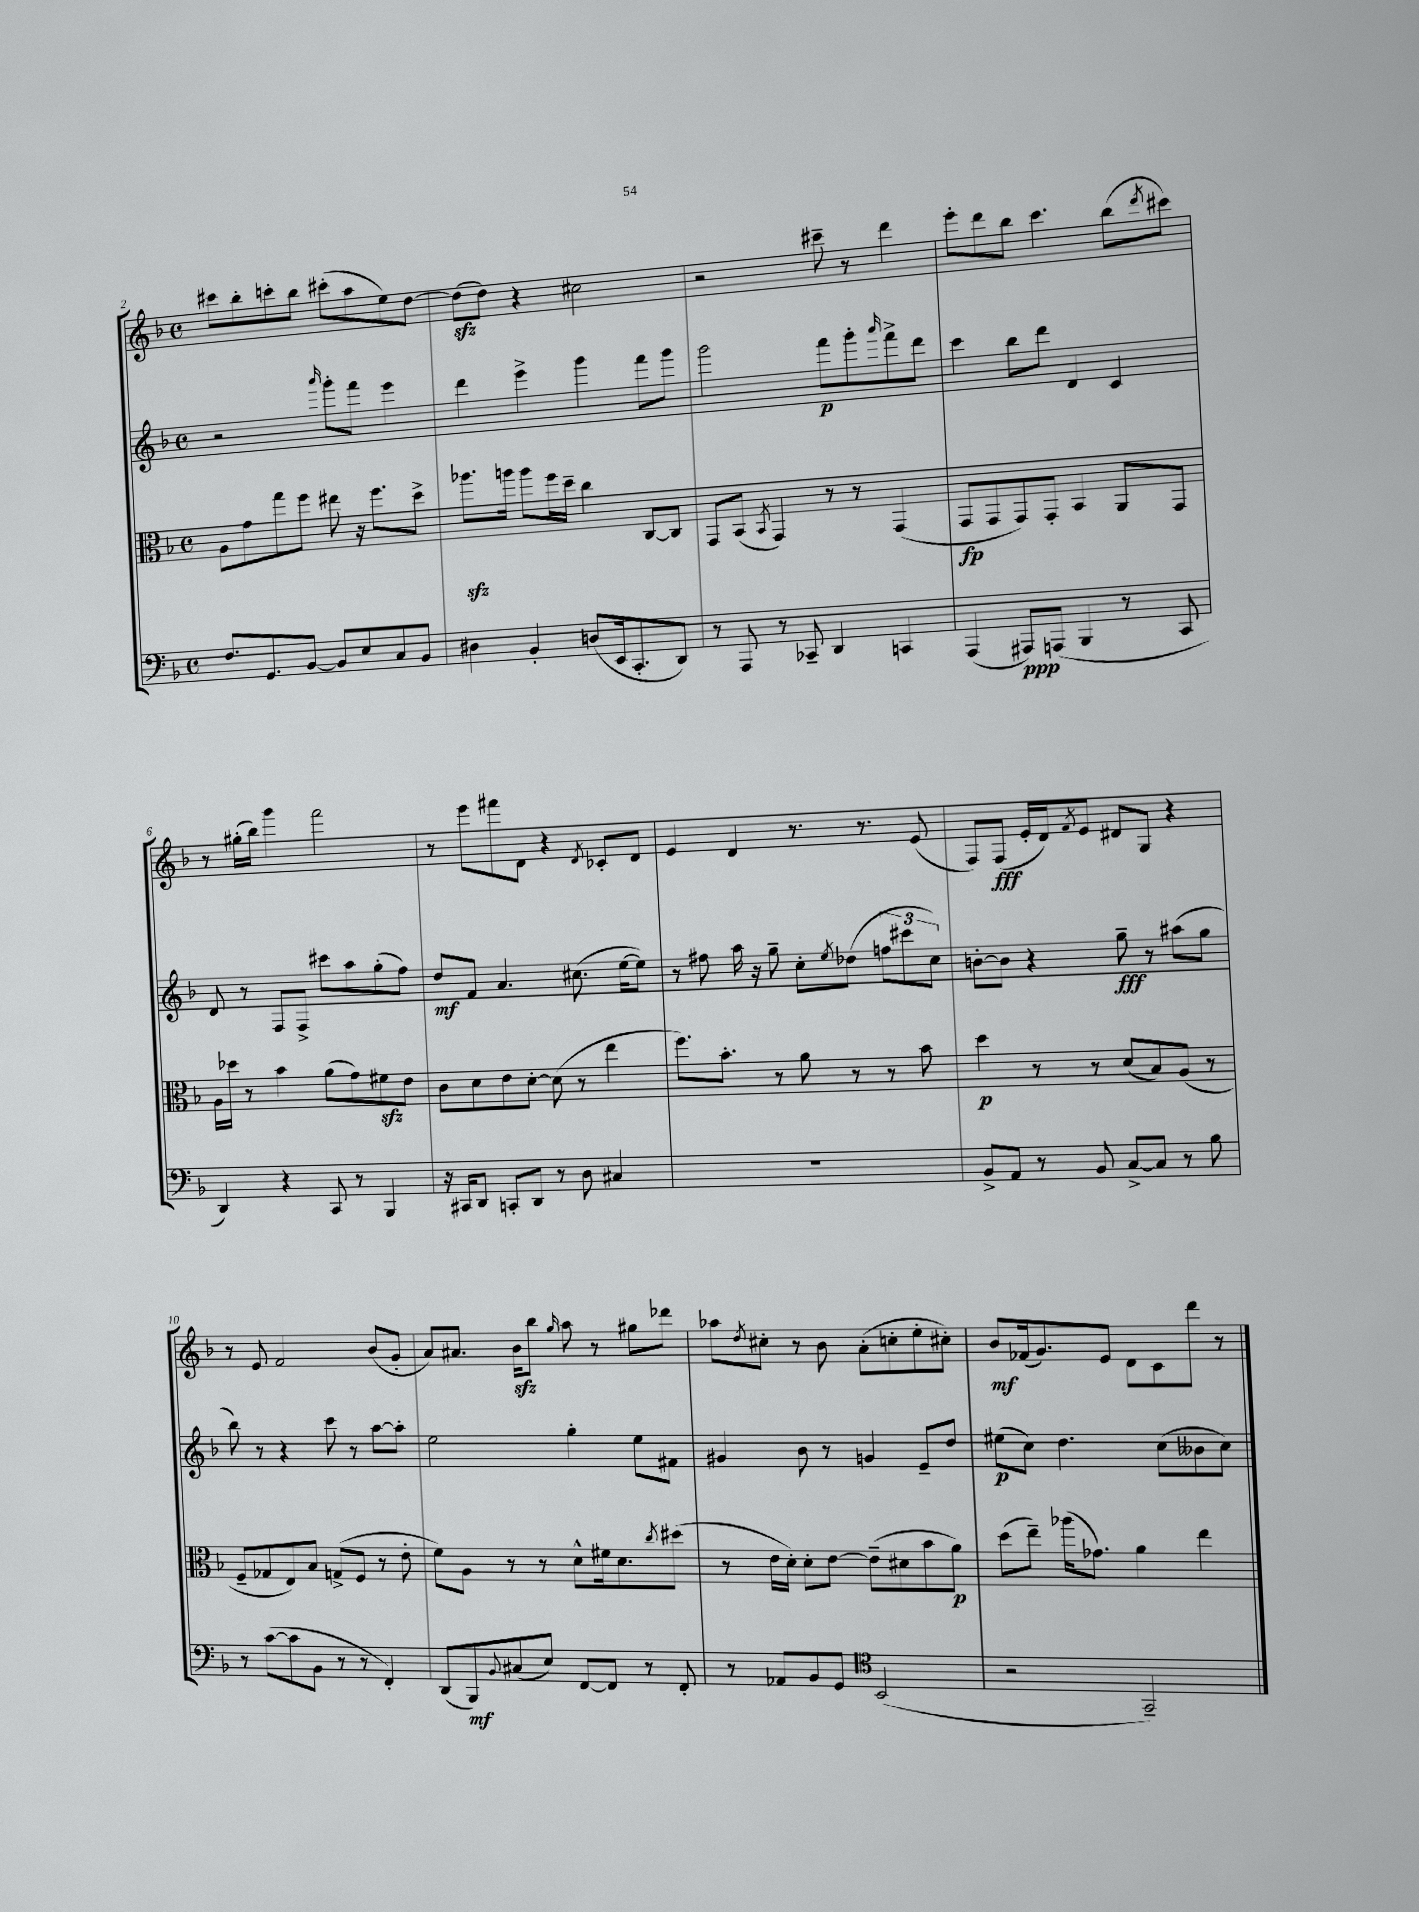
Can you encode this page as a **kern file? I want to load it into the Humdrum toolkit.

**kern	**dynam	**kern	**dynam	**kern	**dynam	**kern	**dynam
*part4	*part4	*part3	*part3	*part2	*part2	*part1	*part1
*staff4	*staff4	*staff3	*staff3	*staff2	*staff2	*staff1	*staff1
*clefF4	*	*clefC3	*	*clefG2	*	*clefG2	*
*k[b-]	*	*k[b-]	*	*k[b-]	*	*k[b-]	*
*M4/4	*	*M4/4	*	*M4/4	*	*M4/4	*
*met(c)	*	*met(c)	*	*met(c)	*	*met(c)	*
=2	=2	=2	=2	=2	=2	=2	=2
8.F/L	.	8A\L	.	2r	.	8ccc#X\L	.
.	.	8g\	.	.	.	8bb-'\	.
8.GG/	.	.	.	.	.	.	.
.	.	8gg\	.	.	.	8cccn'\	.
[8BB-/J	.	8ff\J	.	.	.	8bb-\J	.
.	.	.	.	16qqaaa/	.	.	.
8BB-/L]	.	8ee#X\	.	8ggg'\L	.	(8ccc#X'\L	.
8E/	.	16r	.	8fff\J	.	8aa\	.
.	.	8.ff\L	.	.	.	.	.
8C/	.	.	.	4eee\	.	8ee\)	.
8BB-/J	.	8dd^\J	.	.	.	[8dd\J	.
=3	=3	=3	=3	=3	=3	=3	=3
4D#X\	.	8.aa-Xzz\L	.	4ddd\	.	(8ddzz\L]	.
.	.	.	.	.	.	8dd\J)	.
.	.	16aan\Jk	.	.	.	.	.
4BB-'/	.	8aa\L	.	4eee^\	.	4r	.
.	.	16ff\L	.	.	.	.	.
.	.	16dd~\JJ	.	.	.	.	.
(8Dn/L	.	4cc\	.	4ggg\	.	2cc#X\	.
16EE/k	.	.	.	.	.	.	.
8.CC'/	.	.	.	.	.	.	.
.	.	[8C/L	.	8fff\L	.	.	.
8DD/J)	.	8C/J]	.	8ggg\J	.	.	.
=4	=4	=4	=4	=4	=4	=4	=4
8r	.	8GG/L	.	2ggg\	.	2r	.
8AAA/	.	(8BB-/J	.	.	.	.	.
.	.	8qBB-/	.	.	.	.	.
8r	.	4GG/)	.	.	.	.	.
8CC-X~/	.	.	.	.	.	.	.
4DD/	.	8r	.	8fff\L	p	8ccc#X~\	.
.	.	8r	.	8ggg'\	.	8r	.
.	.	.	.	16qqaaa/	.	.	.
4CCn/	.	(4GG/	.	8fff^\	.	4ddd\	.
.	.	.	.	8ddd\J	.	.	.
=5	=5	=5	=5	=5	=5	=5	=5
(4AAA/	.	8GG/L	fp	4ccc\	.	8eee'\L	.
.	.	8GG/	.	.	.	8ddd\	.
8AAA#X/L)	ppp	8GG/)	.	8bb-\L	.	8bb-\J	.
(8AAAn/J	.	8GG'/J	.	8ddd\J	.	4.ccc\	.
4BBB-/	.	4BB-/	.	4d/	.	.	.
8r	.	8AA/L	.	4c/	.	(8bb-\L	.
.	.	.	.	.	.	8qddd/	.
8CC/	.	8GG/J	.	.	.	8ccc#X\J)	.
!!LO:LB:g=z
=6	=6	=6	=6	=6	=6	=6	=6
4DD/)	.	16A\LL	.	8d/	.	8r	.
.	.	16dd-X\JJ	.	.	.	.	.
.	.	8r	.	8r	.	(16gg#X'\LL	.
.	.	.	.	.	.	16bb-\JJ)	.
4r	.	4b-\	.	8F/L	.	4ggg\	.
.	.	.	.	8F^/J	.	.	.
8CC/	.	(8a\L	.	8ccc#X\L	.	2fff\	.
8r	.	8g\)	.	8aa\	.	.	.
4BBB-/	.	8f#Xzz\	.	(8gg'\	.	.	.
.	.	8e\J	.	8ff\J)	.	.	.
=7	=7	=7	=7	=7	=7	=7	=7
16r	.	8c\L	.	8dd/L	mf	8r	.
16CC#X/KL	.	.	.	.	.	.	.
8DD/J	.	8d\	.	8f/J	.	8eee\L	.
8CCn'/L	.	8e\	.	4.a/	.	8fff#X\	.
8DD/J	.	[8d'\J	.	.	.	8d\J	.
8r	.	(8d\]	.	.	.	4r	.
8D\	.	8r	.	(8.cc#X\	.	.	.
.	.	.	.	.	.	8qd/	.
4C#X/	.	4ee\	.	.	.	8c-X'/L	.
.	.	.	.	[16ee\KL	.	.	.
.	.	.	.	8ee\J])	.	8d/J	.
=8	=8	=8	=8	=8	=8	=8	=8
1r	.	8.ff\L)	.	8r	.	4e/	.
.	.	.	.	8ff#X\	.	.	.
.	.	8.b-'\J	.	.	.	.	.
.	.	.	.	16aa\	.	4d/	.
.	.	.	.	16r	.	.	.
.	.	8r	.	8gg~\	.	.	.
.	.	8a\	.	8cc'\L	.	8.r	.
.	.	.	.	8qee/	.	.	.
.	.	8r	.	(8dd-X\J	.	.	.
.	.	.	.	.	.	8.r	.
.	.	8r	.	12ffn\L	.	.	.
.	.	.	.	12ccc#X\	.	.	.
.	.	8b-\	.	.	.	(8e/	.
.	.	.	.	12cc\J)	.	.	.
=9	=9	=9	=9	=9	=9	=9	=9
8BB-^/L	.	4dd\	p	[8bn'\L	.	8F/L)	.
8AA/J	.	.	.	8b\J]	.	(8F/J	fff
8r	.	8r	.	4r	.	16e'/LL	.
.	.	.	.	.	.	16d/J)	.
.	.	.	.	.	.	8qf/	.
8BB-/	.	8r	.	.	.	8e/J	.
[8C^/L	.	(8d/L	.	8gg~\	fff	8d#X/L	.
8C/J]	.	8B-/)	.	8r	.	8G/J	.
8r	.	(8A/J	.	(8aa#X\L	.	4r	.
8B-\	.	8r	.	8gg\J	.	.	.
!!LO:LB:g=z
=10	=10	=10	=10	=10	=10	=10	=10
8r	.	8F~/L	.	8bb-\)	.	8r	.
([8c\L	.	8G-X/	.	8r	.	8e/	.
8c\]	.	8E/)	.	4r	.	2f/	.
8BB-\J	.	8B-/J	.	.	.	.	.
8r	.	(8Gn^/L	.	8ccc\	.	.	.
8r	.	8F/J	.	8r	.	.	.
4FF'/)	.	8r	.	[8aa\L	.	(8b-/L	.
.	.	8e'\	.	8aa'\J]	.	8g'/J	.
=11	=11	=11	=11	=11	=11	=11	=11
(8DD/L	.	8f\L)	.	2ee\	.	8a/L)	.
8BBB-/)	mf	8A\J	.	.	.	8.a#X/J	.
8qqBB-/	.	.	.	.	.	.	.
(8C#X/	.	8r	.	.	.	.	.
.	.	.	.	.	.	16b-zz\KL	.
8E/J)	.	8r	.	.	.	8bb-\J	.
.	.	.	.	.	.	16qqgg/	.
[8FF/L	.	8d^^\L	.	4gg'\	.	8aa\	.
8FF/J]	.	16f#X\k	.	.	.	8r	.
.	.	8.d\	.	.	.	.	.
8r	.	.	.	8ee\L	.	8gg#X\L	.
.	.	8qcc/	.	.	.	.	.
8FF'/	.	(8dd#X\J	.	8f#X\J	.	8ddd-X\J	.
=12	=12	=12	=12	=12	=12	=12	=12
8r	.	8r	.	4g#X/	.	8aa-X\L	.
.	.	.	.	.	.	8qdd/	.
8AA-X/L	.	16e\LL	.	.	.	8cc#X'\J	.
.	.	16d'\JJ)	.	.	.	.	.
8BB-/	.	8d'\L	.	8b-\	.	8r	.
8GG/J	.	[8e\J	.	8r	.	8b-\	.
*clefC4	*	*	*	*	*	*	*
(2BB-/	.	(8e~\L]	.	4gn/	.	(8a'\L	.
.	.	8d#X\	.	.	.	8ccn'\	.
.	.	8b-\	.	8e~/L	.	8ee'\	.
.	.	8a\J)	p	8dd/J	.	8cc#X'\J)	.
=13	=13	=13	=13	=13	=13	=13	=13
2r	.	(8dd\L	.	(8ee#X\L	p	8b-/L	mf
.	.	8ee~\J)	.	8cc\J)	.	(16f-X/k	.
.	.	.	.	.	.	8.g/)	.
.	.	(16aa-X\KL	.	4.dd\	.	.	.
.	.	8.g-X\J)	.	.	.	.	.
.	.	.	.	.	.	8e/J	.
2GG~/)	.	4a\	.	.	.	8d\L	.
.	.	.	.	(8cc\L	.	8c\	.
.	.	4ee\	.	8b--X\	.	8ddd\J	.
.	.	.	.	8cc\J)	.	8r	.
==	==	==	==	==	==	==	==
*-	*-	*-	*-	*-	*-	*-	*-
